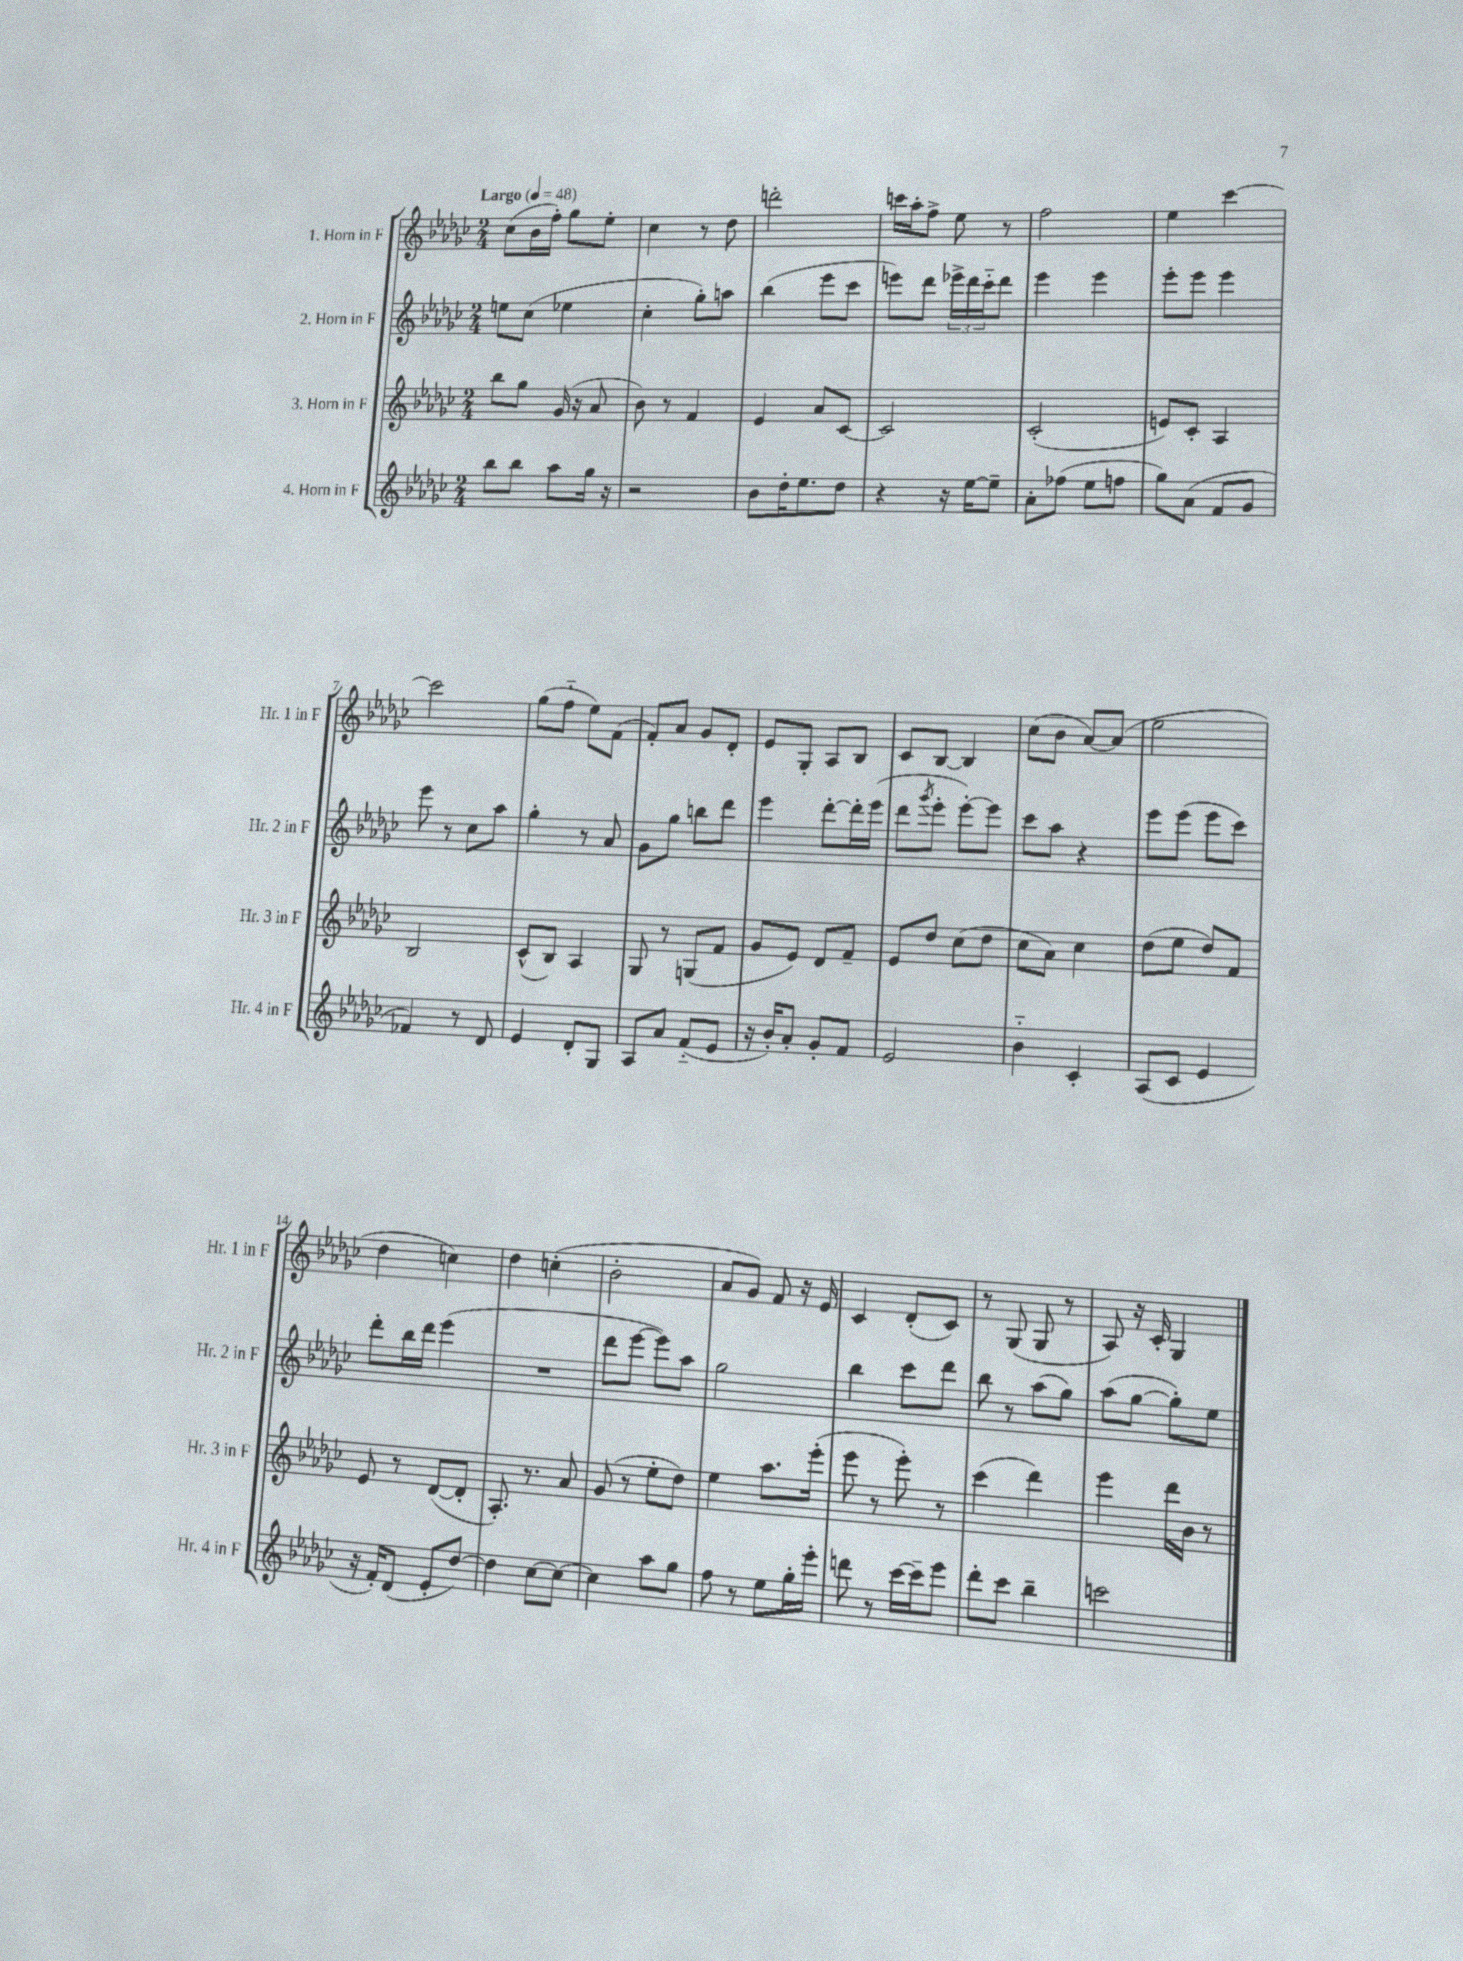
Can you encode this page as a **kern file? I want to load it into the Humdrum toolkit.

**kern	**kern	**kern	**kern
*part4	*part3	*part2	*part1
*staff4	*staff3	*staff2	*staff1
*I"4. Horn in F	*I"3. Horn in F	*I"2. Horn in F	*I"1. Horn in F
*I'Hr. 4 in F	*I'Hr. 3 in F	*I'Hr. 2 in F	*I'Hr. 1 in F
*clefG2	*clefG2	*clefG2	*clefG2
*k[b-e-a-d-g-c-]	*k[b-e-a-d-g-c-]	*k[b-e-a-d-g-c-]	*k[b-e-a-d-g-c-]
*M2/4	*M2/4	*M2/4	*M2/4
*MM48	*MM48	*MM48	*MM48
=1	=1	=1	=1
!	!	!	!LO:TX:a:B:t=Largo
8bb-\L	8bb-\L	8een\L	(8cc-\L
8bb-\J	8gg-\J	(8cc-\J	16b-\L
.	.	.	16ff'\JJ)
8aa-\L	(16g-/	4ee-X\	8gg-\L
.	16r	.	.
16gg-\Jk	8a-/	.	8ee-'\J
16r	.	.	.
=2	=2	=2	=2
2r	8b-\)	4cc-'\	4cc-\
.	8r	.	.
.	4f/	8gg-'\L)	8r
.	.	8aan\J	8dd-\
=3	=3	=3	=3
8b-\L	4e-/	(4bb-\	2dddn'\
16dd-'\K	.	.	.
8.ee-\	.	.	.
.	8a-/L	8eee-\L	.
8dd-\J	[8c-/J	8ccc-\J	.
=4	=4	=4	=4
4r	2c-/]	8eeen\L)	16cccn\LL
.	.	.	16aa-'\J
.	.	8ddd-\J	8ff^\J
16r	.	24eee-X^\LL	8ee-\
.	.	24ddd-\	.
[16ee-\KL	.	.	.
.	.	24ccc-\J	.
8ee-~\J]	.	8ddd-\J	8r
=5	=5	=5	=5
8a-'\L	(2c-'/	4eee-\	2ff\
(8ff-X\J	.	.	.
8ee-\L	.	4eee-\	.
8ffn\J	.	.	.
=6	=6	=6	=6
8gg-\L)	8en/L)	8eee-'\L	4ee-\
(8a-\J	8c-'/J	8eee-\J	.
8f/L	4A-/	4eee-\	[4ccc-\
8g-/J	.	.	.
!!LO:LB:g=z
=7	=7	=7	=7
4f-X/)	2B-/	8eee-\	2ccc-\]
.	.	8r	.
8r	.	8cc-\L	.
8d-/	.	8aa-\J	.
=8	=8	=8	=8
4e-/	(8c-^^/L	4gg-'\	(8gg-\L
.	8B-/J)	.	8ff\J
8d-'/L	4A-/	8r	8ee-\L)
8G-/J	.	8a-/	(8f\J
=9	=9	=9	=9
8A-/L	8G-/	8g-\L	8f'/L)
8a-/J	8r	8gg-\J	8a-/J
(8f/L	(8Gn/L	8bbn\L	8g-/L
8e-/J	8f/J	8ddd-\J	8d-'/J
=10	=10	=10	=10
16r	8g-/L	4eee-\	8e-/L
16b-'/KL)	.	.	.
8a-'/J	8e-/J)	.	8G-'/J
8g-'/L	8d-/L	[8ddd-'\L	8A-/L
8f/J	8f~/J	16ddd-'\L]	8B-/J
.	.	(16eee-\JJ	.
=11	=11	=11	=11
2e-/	8e-/L	8ddd-\L	8c-/L
.	.	8qggg-/	.
.	8dd-/J	8eee-'\J	[8B-/J
.	(8cc-\L	[8eee-'\L)	4B-/]
.	8dd-\J	8eee-\J]	.
=12	=12	=12	=12
4b-\	8cc-\L	8ccc-\L	(8cc-\L
.	8a-\J)	8aa-\J	8b-\J
4c-'/	4cc-\	4r	[8a-/L)
.	.	.	(8a-/J]
=13	=13	=13	=13
(8A-/L	(8dd-\L	8eee-\L	2ee-\
8c-/J	8ee-\J	(8eee-\J	.
4e-/	8dd-/L)	8eee-\L	.
.	8f/J	8ccc-\J)	.
!!LO:LB:g=z
=14	=14	=14	=14
16r	8e-/	8ddd-'\L	4dd-\
16f'/KL)	.	.	.
(8d-/J	8r	16bb-\L	.
.	.	16ddd-\JJ	.
8e-'/L	([8d-/L	(4eee-\	4ccn\)
[8dd-/J)	8d-'/J]	.	.
=15	=15	=15	=15
4dd-\]	8.A-'/)	2r	4dd-\
.	8.r	.	.
[8cc-\L	.	.	(4ccn'\
8cc-\J_	8a-/	.	.
=16	=16	=16	=16
4cc-\]	(8g-/	8ddd-\L	2b-'\
.	8r	[8eee-\J	.
8aa-\L	8ee-'\L	8eee-\L])	.
8gg-\J	8dd-\J)	8aa-\J	.
=17	=17	=17	=17
8ff\	4ee-\	2gg-\	8a-/L
8r	.	.	8g-/J)
8ee-\L	8.aa-\L	.	8f/
16gg-'\L	.	.	16r
16eee-'\JJ	(16eee-'\Jk	.	16e-/
=18	=18	=18	=18
8dddn\	8eee-\	4bb-\	4c-/
8r	8r	.	.
[16ccc-\LL	8eee-'\)	8ccc-\L	(8d-'/L
16ccc-~\J]	.	.	.
8eee-\J	8r	8ddd-\J	8c-/J)
=19	=19	=19	=19
8ddd-'\L	(4ccc-\	8bb-\	8r
8ccc-\J	.	8r	(8G-/
4bb-~\	4ddd-\)	(8aa-\L	8G-/
.	.	8gg-\J)	8r
=20	=20	=20	=20
2cccn\	4eee-\	(8aa-\L	8A-/)
.	.	[8gg-\J	16r
.	.	.	16c-'/
.	16ddd-\LL	8gg-'\L])	4G-/
.	16b-\JJ	.	.
.	8r	8ee-\J	.
==	==	==	==
*-	*-	*-	*-
